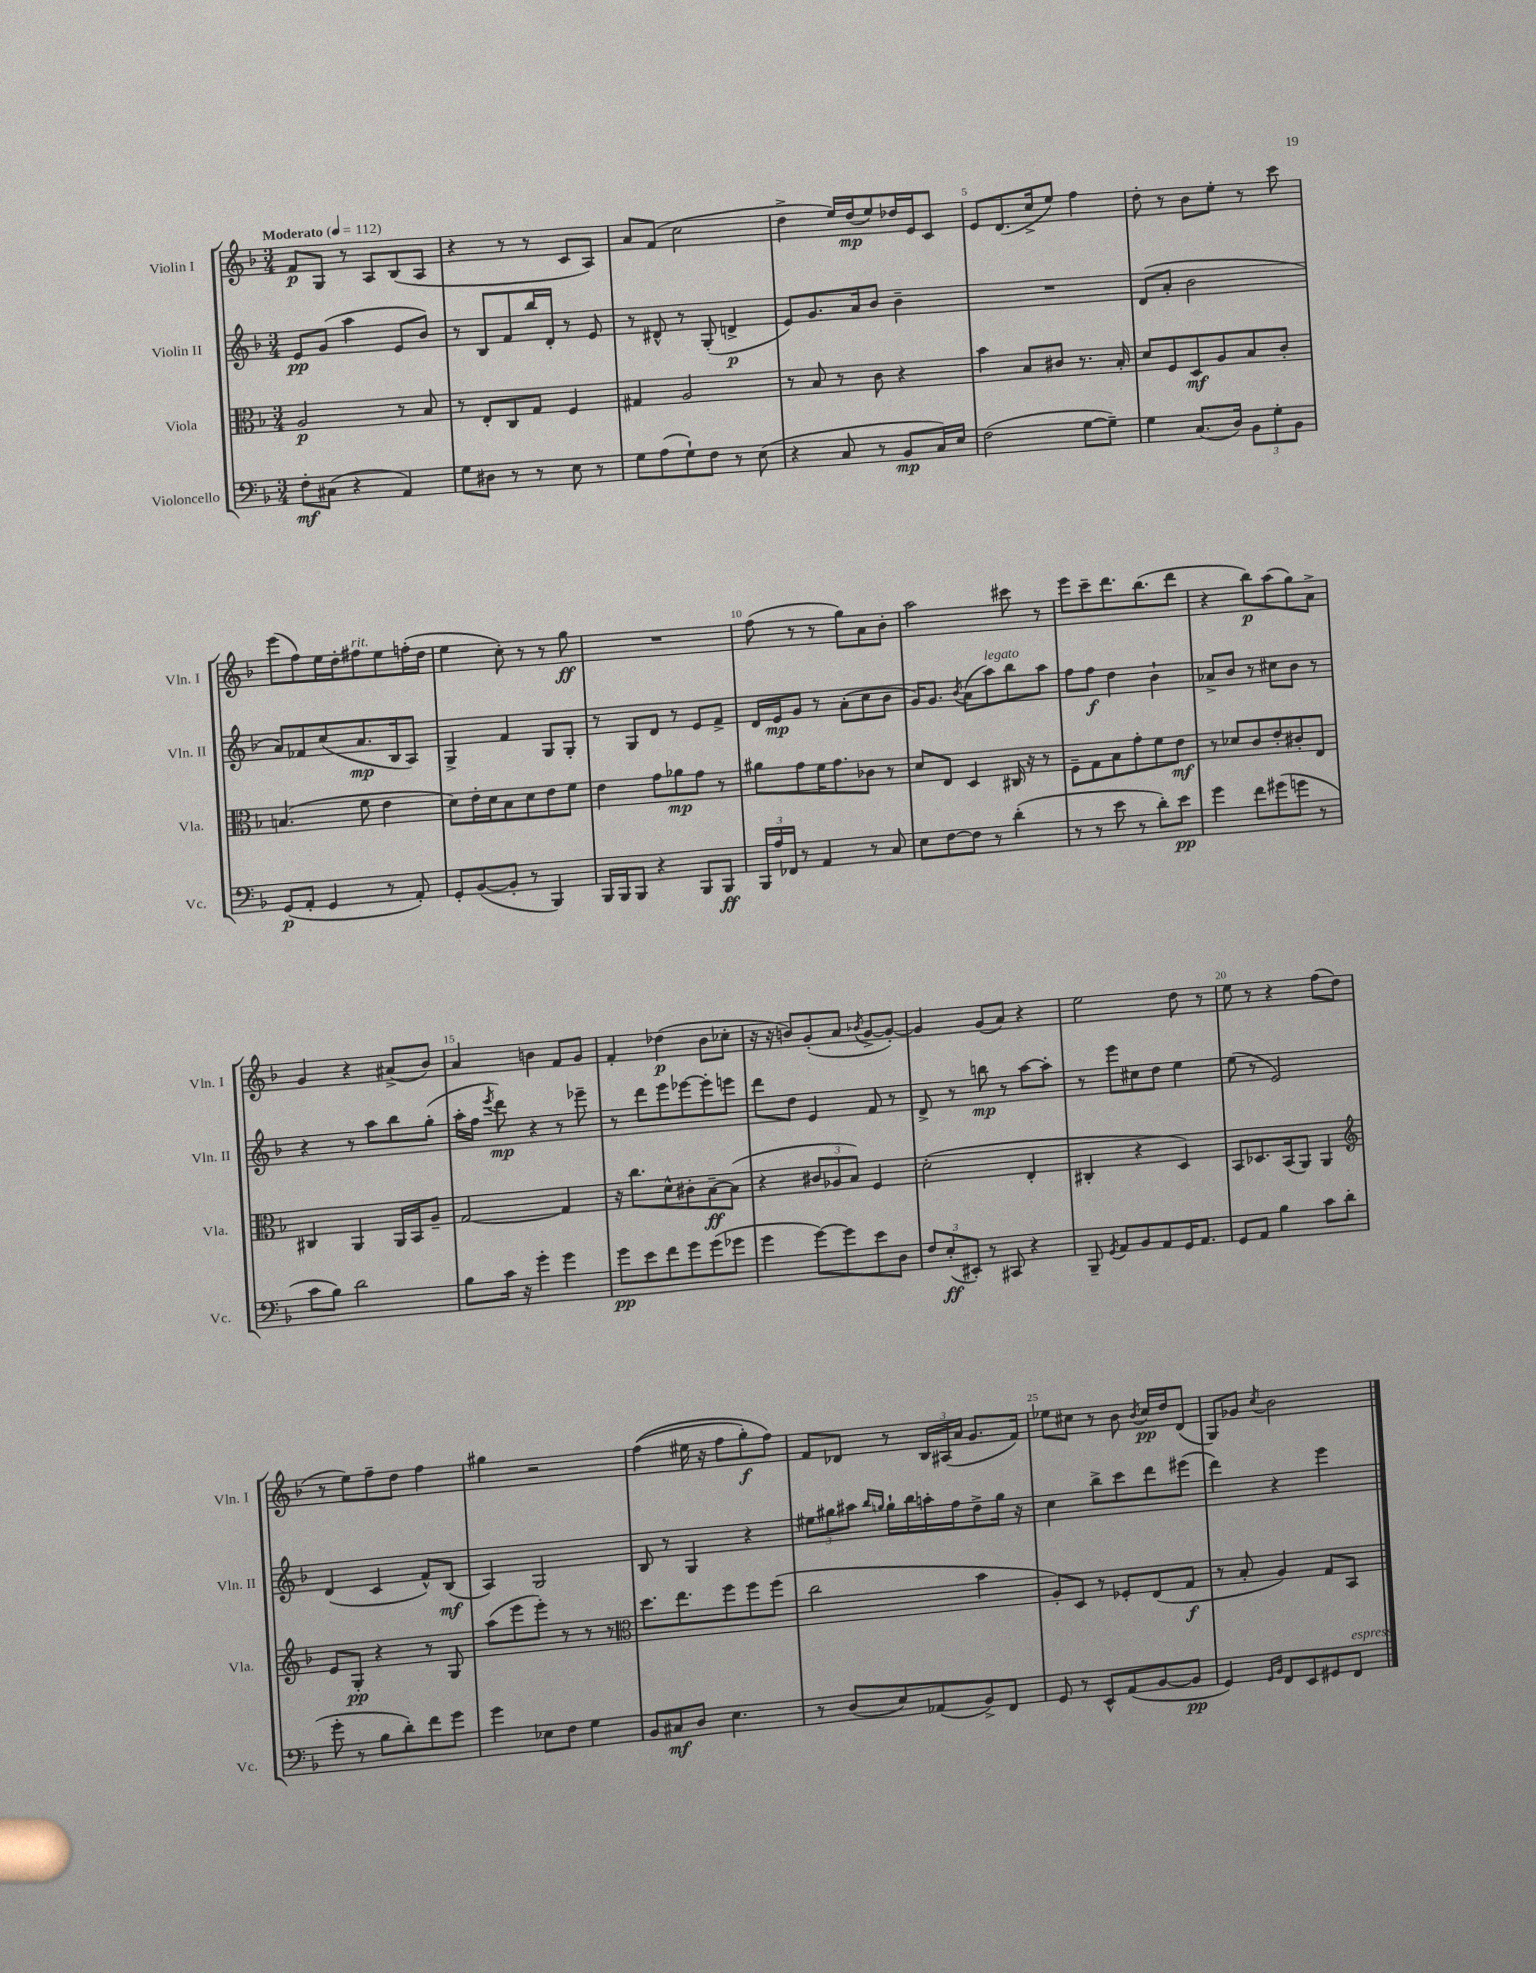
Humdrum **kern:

**kern	**dynam	**kern	**dynam	**kern	**dynam	**kern	**dynam
*part4	*part4	*part3	*part3	*part2	*part2	*part1	*part1
*staff4	*staff4	*staff3	*staff3	*staff2	*staff2	*staff1	*staff1
*I"Violoncello	*	*I"Viola	*	*I"Violin II	*	*I"Violin I	*
*I'Vc.	*	*I'Vla.	*	*I'Vln. II	*	*I'Vln. I	*
*clefF4	*	*clefC3	*	*clefG2	*	*clefG2	*
*k[b-]	*	*k[b-]	*	*k[b-]	*	*k[b-]	*
*M3/4	*	*M3/4	*	*M3/4	*	*M3/4	*
*MM112	*	*MM112	*	*MM112	*	*MM112	*
=1	=1	=1	=1	=1	=1	=1	=1
!	!	!	!	!	!	!LO:TX:a:B:t=Moderato	!
8F'\L	mf	2A/	p	8e/L	pp	8f/L	p
(8C#X\J	.	.	.	(8g/J	.	8G/J	.
4r	.	.	.	4aa\	.	8r	.
.	.	.	.	.	.	8A/L	.
4AA/)	.	8r	.	8e/L	.	(8B-/	.
.	.	8B-/	.	8b-/J)	.	8A/J	.
=2	=2	=2	=2	=2	=2	=2	=2
8G\L	.	8r	.	8r	.	4r	.
8D#X\J	.	8E'/L	.	8B-/L	.	.	.
8r	.	8C/	.	8f/	.	8r	.
8r	.	8G/J	.	16bb-/L	.	8r	.
.	.	.	.	16d'/JJ	.	.	.
8E\	.	4F/	.	8r	.	8c/L	.
8r	.	.	.	8e/	.	8A/J)	.
=3	=3	=3	=3	=3	=3	=3	=3
8G\L	.	4G#X/	.	8r	.	8a/L	.
(8A\	.	.	.	8d#X^^/	.	(8f/J	.
8G`\)	.	2A/	.	8r	.	2cc\	.
8F\J	.	.	.	(8G'/	.	.	.
8r	.	.	.	4dn^/	p	.	.
(8E\	.	.	.	.	.	.	.
=4	=4	=4	=4	=4	=4	=4	=4
4r	.	8r	.	8e/L)	.	4dd^\	.
.	.	8B-/	.	8.g/	.	.	.
8C/	.	8r	.	.	.	16ee/LL)	.
.	.	.	.	16a/k	.	(16dd/J	mp
8r	.	8c\	.	8b-/J	.	8ee/)	.
8BB-/L	mp	4r	.	4b-~\	.	16dd-X/L	.
.	.	.	.	.	.	16e/J	.
16C/L)	.	.	.	.	.	8c/J	.
16E/JJ	.	.	.	.	.	.	.
=5	=5	=5	=5	=5	=5	=5	=5
(2F\	.	4b-\	.	2.r	.	8e/L	.
.	.	.	.	.	.	(8.d/	.
.	.	8B-/L	.	.	.	.	.
.	.	.	.	.	.	16cc^/k	.
.	.	8c#X/J	.	.	.	8ee/J)	.
[8G\L	.	8.r	.	.	.	4ff\	.
8G~\J])	.	.	.	.	.	.	.
.	.	16B-'/	.	.	.	.	.
=6	=6	=6	=6	=6	=6	=6	=6
4G\	.	8d/L	.	(8d/L	.	8dd'\	.
.	.	8F/	.	8a'/J	.	8r	.
(8.C/L	.	8D/	mf	2b-\	.	8b-\L	.
.	.	8A/	.	.	.	8ee'\J	.
16D/Jk)	.	.	.	.	.	.	.
12BB-\L	.	8B-/	.	.	.	8r	.
12G'\	.	.	.	.	.	.	.
.	.	8c'/J	.	.	.	8ccc\	.
12BB-\J	.	.	.	.	.	.	.
!!LO:LB:g=z
=7	=7	=7	=7	=7	=7	=7	=7
(8GG/L	p	(4.Bn/	.	8a/L)	.	(8eee\L	.
8AA'/J	.	.	.	8f-X/	.	8ff\)	.
4GG/	.	.	.	(8cc/	.	16ee\L	.
.	.	.	.	.	.	16dd'\J	.
!	!	!	!	!	!	!LO:TX:a:i:t=rit.	!
.	.	8f\	.	8.a/	mp	8ff#X\	.
8r	.	4e\	.	.	.	8ee\	.
.	.	.	.	16B-/k	.	.	.
8AA'/)	.	.	.	8A/J)	.	(16ffn'\L	.
.	.	.	.	.	.	16dd\JJ	.
=8	=8	=8	=8	=8	=8	=8	=8
8GG'/L	.	8d\L)	.	4G^/	.	4ee\	.
([8BB-/	.	16e'\L	.	.	.	.	.
.	.	16d\J	.	.	.	.	.
8BB-'/J]	.	8B-\	.	4f/	.	8cc'\)	.
8r	.	8d\	.	.	.	8r	.
4BBB-/)	.	8e\	.	8G/L	.	8r	.
.	.	8f\J	.	8G'/J	.	8gg\	ff
=9	=9	=9	=9	=9	=9	=9	=9
16BBB-/LL	.	4e\	.	8r	.	2.r	.
16BBB-/J	.	.	.	.	.	.	.
8BBB-/J	.	.	.	8G/L	.	.	.
4r	.	8g\L	.	8d/J	.	.	.
.	.	8a-X\	mp	8r	.	.	.
8BBB-/L	.	8g\J	.	8e/L	.	.	.
8BBB-/J	ff	8r	.	8f^/J	.	.	.
=10	=10	=10	=10	=10	=10	=10	=10
24BBB-/LL	.	8a#X\L	.	16d/LL	.	(8ff\	.
24A/	.	.	.	.	.	.	.
.	.	.	.	16e/J	mp	.	.
24FF-X/JJ	.	.	.	.	.	.	.
8r	.	8g\	.	8g/J	.	8r	.
4AA/	.	16f\K	.	8r	.	8r	.
.	.	8.g\	.	.	.	.	.
.	.	.	.	(8a'\L	.	8gg\L)	.
8r	.	8c-X\J	.	8cc\	.	8a\	.
8C/	.	8r	.	8b-\J	.	8b-'\J	.
=11	=11	=11	=11	=11	=11	=11	=11
8E\L	.	8d/L	.	16g/KL)	.	2aa\	.
.	.	.	.	8.g/J	.	.	.
[8F\	.	8E/J	.	.	.	.	.
.	.	.	.	8qb-/	.	.	.
8F\J]	.	4D/	.	(8a\L	.	.	.
!	!	!	!	!LO:TX:a:i:t=legato	!	!	!
8r	.	.	.	8aa\)	.	.	.
(4d'\	.	16C#X/	.	8bb-\	.	8ccc#X\	.
.	.	16r	.	.	.	.	.
.	.	8r	.	8aa\J	.	8r	.
=12	=12	=12	=12	=12	=12	=12	=12
8r	.	8F~\L	.	8ff\L	.	8eee\L	.
8r	.	8G\	.	8ff\J	f	8ccc~\	.
8e\	.	8B-\	.	4dd\	.	8.ddd\	.
8r	.	8g'\	.	.	.	.	.
.	.	.	.	.	.	(8.bb-\	.
8d'\L)	.	8f\	.	4b-`\	.	.	.
8e\J	pp	8e\J	mf	.	.	8ddd\J	.
=13	=13	=13	=13	=13	=13	=13	=13
4g\	.	8r	.	8a-X^/L	.	4r	.
.	.	8d-X/L	.	8b-/J	.	.	.
8f\L	.	8c/	.	8r	.	8bb-\L)	p
(8g#X\	.	8e'/	.	8cc#X\L	.	(8aa\	.
8gn\J	.	8c#X'/	.	8b-\J	.	8gg\)	.
8r	.	8E/J	.	8r	.	8a^\J	.
!!LO:LB:g=z
=14	=14	=14	=14	=14	=14	=14	=14
8c\L	.	4C#X/	.	4r	.	4g/	.
8B-\J)	.	.	.	.	.	.	.
2d\	.	4AA/	.	8r	.	4r	.
.	.	.	.	8aa\L	.	.	.
.	.	16AA/LL	.	8bb-\	.	(8a#X^/L	.
.	.	16BB-/J	.	.	.	.	.
.	.	8A~/J	.	(8gg'\J	.	8b-/J)	.
=15	=15	=15	=15	=15	=15	=15	=15
8B-\L	.	[2G/	.	16aa'\LL	.	4a/	.
.	.	.	.	16ff\JJ	.	.	.
.	.	.	.	8qeee/	.	.	.
16c\Jk	.	.	.	8ddd\)	mp	.	.
16r	.	.	.	.	.	.	.
4g'\	.	.	.	4r	.	4bn\	.
4g\	.	4G/]	.	8r	.	8f/L	.
.	.	.	.	8eee-X~\	.	8g/J	.
=16	=16	=16	=16	=16	=16	=16	=16
8g\L	pp	16r	.	8r	.	4f'/	.
.	.	8.cc\L	.	.	.	.	.
8e\	.	.	.	8ddd\L	.	.	.
8f\	.	8d^^\	.	8eee\	.	(4dd-X\	p
8g\	.	8c#X'\	.	[8eee-X\	.	.	.
(8g\	.	[8B-~\	ff	8eee-'\]	.	8b-\L	.
8g-X\J	.	(8B-\J]	.	8eeen\J	.	8cc-X'\J	.
=17	=17	=17	=17	=17	=17	=17	=17
4g\	.	4r	.	8ddd\L	.	16r	.
.	.	.	.	.	.	16r	.
.	.	.	.	8dd\J	.	8bn/L)	.
[8g\L)	.	12c#X/L	.	4e/	.	(8g'/	.
.	.	12A-X/	.	.	.	.	.
8g\]	.	.	.	.	.	8a/J	.
.	.	12B-/J)	.	.	.	.	.
.	.	.	.	.	.	8qb-X/	.
8e\	.	4F/	.	8f/	.	[8g^/L	.
8D\J	.	.	.	8r	.	8g'/J_)	.
=18	=18	=18	=18	=18	=18	=18	=18
12F/L	.	(2d'\	.	8d^/	.	4g/]	.
(12E'/	ff	.	.	.	.	.	.
.	.	.	.	8r	.	.	.
12EE#X'/J)	.	.	.	.	.	.	.
8r	.	.	.	8bbn\	mp	(8g/L	.
8CC#X/	.	.	.	8r	.	8a/J)	.
4r	.	4E'/	.	[8aa\L	.	4r	.
.	.	.	.	8aa'\J]	.	.	.
=19	=19	=19	=19	=19	=19	=19	=19
8BBB-~/	.	4C#X'/	.	8r	.	2ee\	.
8qGG/	.	.	.	.	.	.	.
8AA/L	.	.	.	8eee\L	.	.	.
8BB-/	.	4r	.	8cc#X\	.	.	.
8AA/	.	.	.	8dd\J	.	.	.
16GG/K	.	4D/)	.	4ee\	.	8dd\	.
8.AA/J	.	.	.	.	.	.	.
.	.	.	.	.	.	8r	.
=20	=20	=20	=20	=20	=20	=20	=20
8GG/L	.	8BB-/L	.	(8ee\	.	8ee\	.
8AA/J	.	8.D-X/	.	8r	.	8r	.
4B-\	.	.	.	2e/)	.	4r	.
.	.	(16BB-/k	.	.	.	.	.
.	.	8AA/J)	.	.	.	.	.
8c\L	.	4AA/	.	.	.	(8ff\L	.
(8d\J	.	.	.	.	.	8dd\J	.
!!LO:LB:g=z
=21	=21	=21	=21	=21	=21	=21	=21
*	*	*clefG2	*	*	*	*	*
8g'\	.	8e/L	.	(4d/	.	8r	.
8r	.	8G'/J	pp	.	.	8ee\L)	.
8B-\L	.	4r	.	4c/	.	8ff~\	.
8d'\)	.	.	.	.	.	8dd\J	.
8f\	.	8r	.	8f^^/L)	.	4ff\	.
8g\J	.	8G/	.	(8B-/J	mf	.	.
=22	=22	=22	=22	=22	=22	=22	=22
4g\	.	(8aa\L	.	4A/)	.	4gg#X\	.
.	.	8eee\	.	.	.	.	.
8E-X\L	.	8eee'\J)	.	2G/	.	2r	.
8F\J	.	8r	.	.	.	.	.
4G\	.	8r	.	.	.	.	.
.	.	8r	.	.	.	.	.
=23	=23	=23	=23	=23	=23	=23	=23
*	*	*clefC3	*	*	*	*	*
8BB-/L	.	8.dd\L	.	8B-/	.	((4ff\	.
8C#X/	mf	.	.	8r	.	.	.
.	.	8.ee\	.	.	.	.	.
8D/J	.	.	.	4G/	.	16ee#X\	.
.	.	.	.	.	.	16r	.
4.E\	.	8ff\	.	.	.	8ff\L	.
.	.	8ff\	.	4r	.	8gg'\)	f
.	.	(8ff\J	.	.	.	8ff\J)	.
=24	=24	=24	=24	=24	=24	=24	=24
8r	.	2cc\	.	12ee#X\L	.	8f/L	.
.	.	.	.	12gg#X\	.	.	.
(8D/L	.	.	.	.	.	8d-X/J	.
.	.	.	.	12aa#X\J	.	.	.
.	.	.	.	16qqbb-/LL	.	.	.
.	.	.	.	16qqggn/JJ	.	.	.
8E/)	.	.	.	16gg`\LL	.	8r	.
.	.	.	.	16bb-\	.	.	.
(8AA-X/	.	.	.	16aan'\	.	24B-/LL	.
.	.	.	.	.	.	(24A#X/	.
.	.	.	.	16ff\J	.	.	.
.	.	.	.	.	.	24a/JJ	.
8BB-^/)	.	4b-\	.	8dd^\	.	8.g/L	.
8FF/J	.	.	.	16gg\Jk	.	.	.
.	.	.	.	16r	.	16f/Jk)	.
=25	=25	=25	=25	=25	=25	=25	=25
8GG/	.	8A'/L)	.	4cc\	.	8ee-X\L	.
8r	.	8D/J	.	.	.	8cc#X\J	.
8EE^^/L	.	8r	.	8bb-^\L	.	8r	.
(8AA/	.	8F-X'/L	.	8ccc\	.	8b-\	.
.	.	.	.	.	.	8qb-/	.
[8BB-/	.	(8E/	.	8ddd\	.	16cc#/LL	pp
.	.	.	.	.	.	16dd/J	.
8BB-/J]	pp	8G/J	f	(8eee#X\J	.	(8d/J	.
=26	=26	=26	=26	=26	=26	=26	=26
4GG/)	.	8r	.	4ddd\)	.	8G/L)	.
.	.	8B-'/	.	.	.	8g-X/J	.
16qqGG/LL	.	.	.	.	.	.	.
16qqBB-/JJ	.	.	.	.	.	8qcc/	.
8FF/L	.	4A/)	.	4r	.	2b-\	.
8EE/	.	.	.	.	.	.	.
8GG#X/	.	8G/L	.	4eee\	.	.	.
!LO:TX:a:i:t=espress.	!	!	!	!	!	!	!
8FF/J	.	8BB-/J	.	.	.	.	.
==	==	==	==	==	==	==	==
*-	*-	*-	*-	*-	*-	*-	*-
